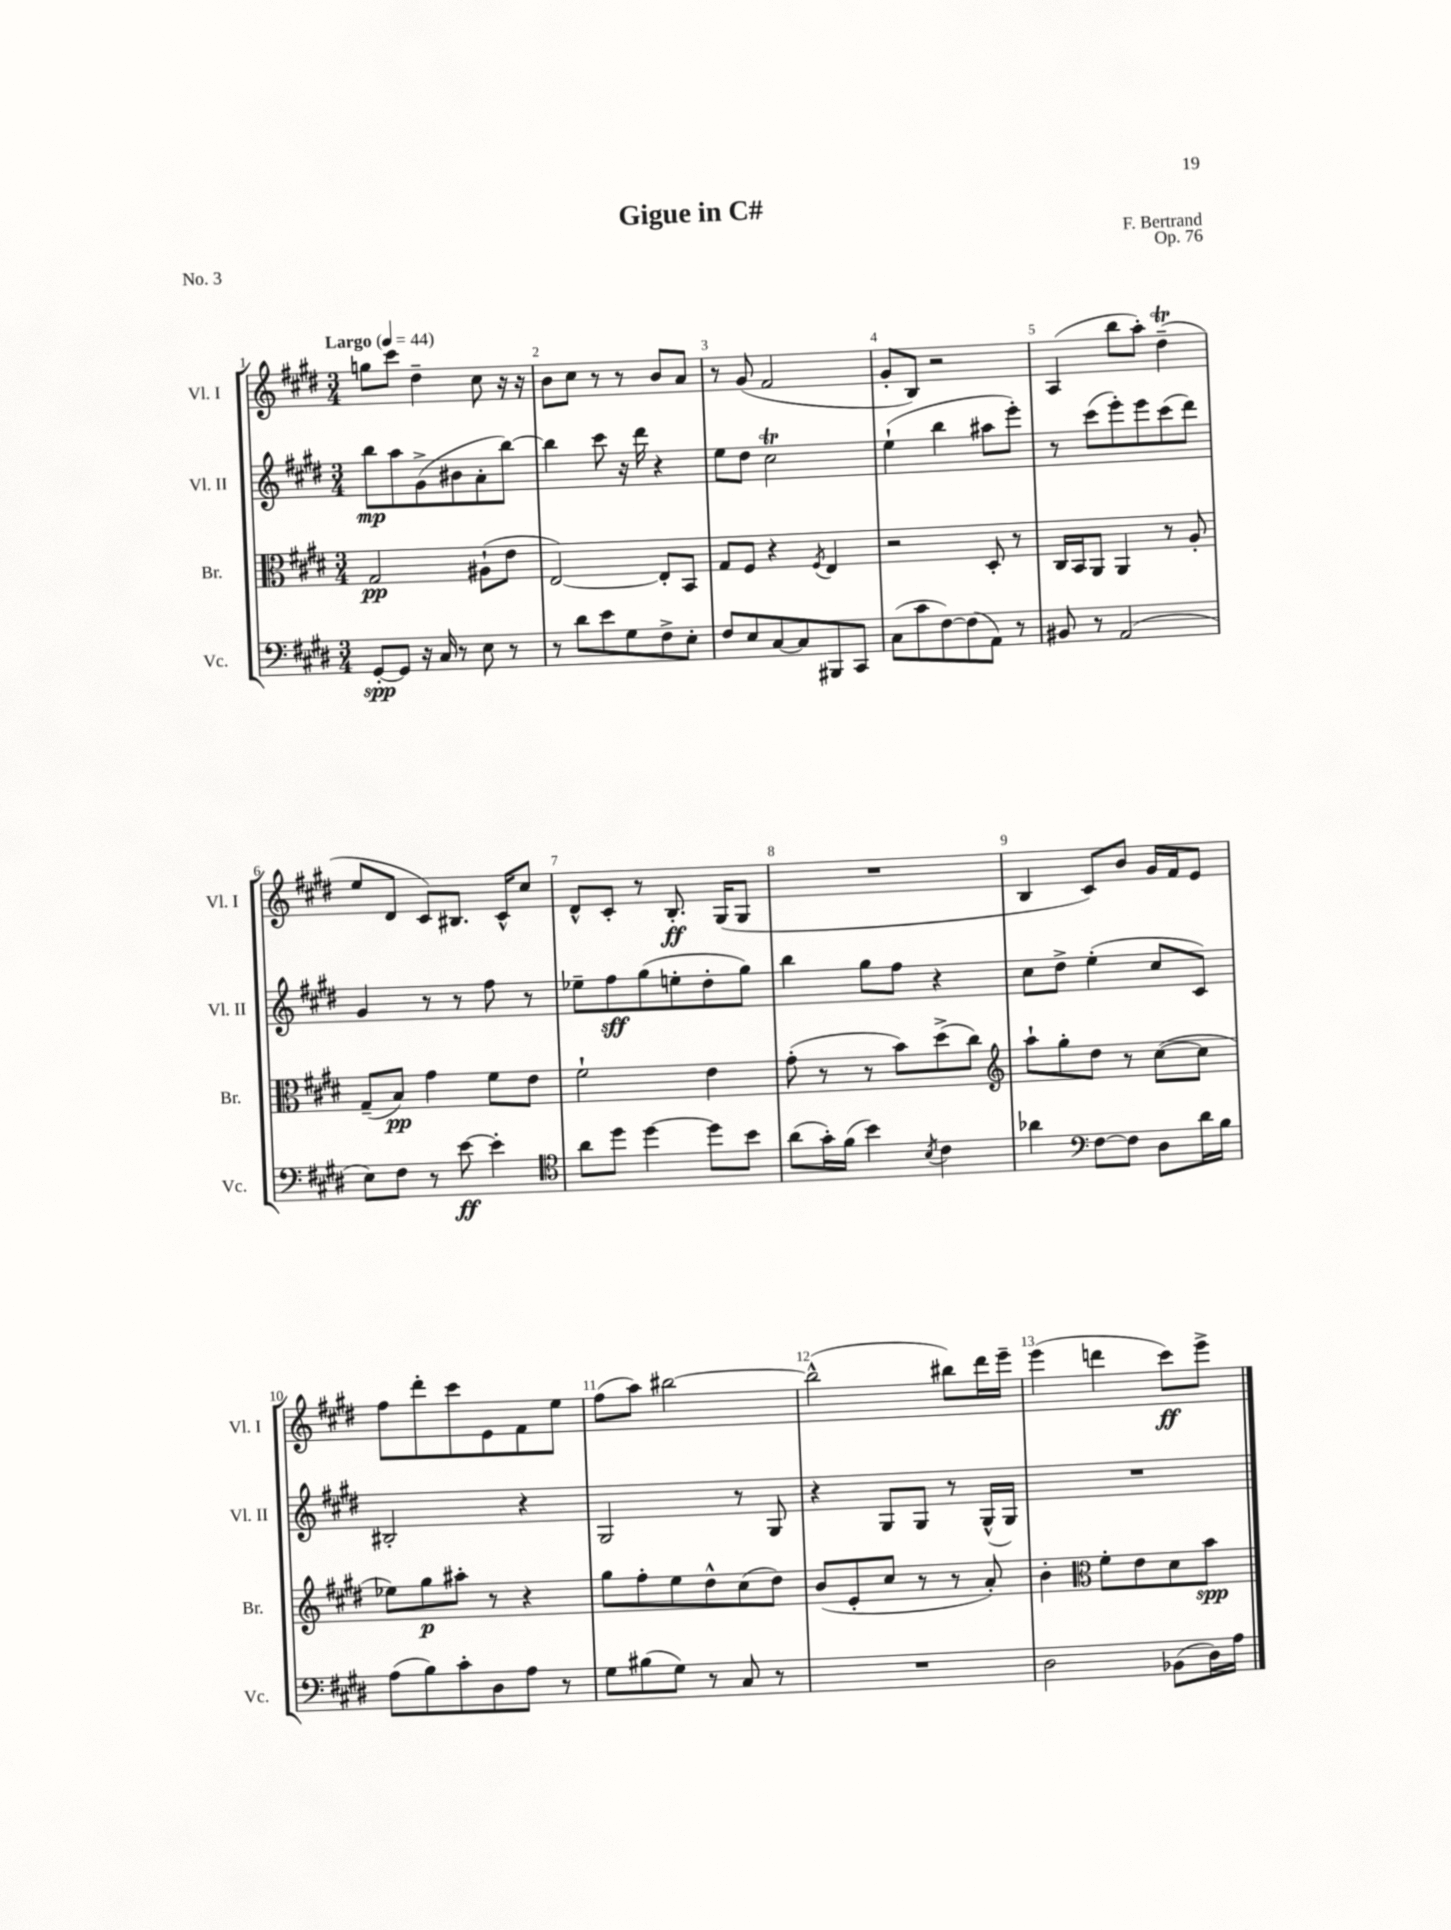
\header { title = "Gigue in C#" composer = "F. Bertrand" opus = "Op. 76" piece = "No. 3" }
<<
\new StaffGroup <<
\new Staff = "s0" \with { instrumentName = "Vl. I" shortInstrumentName = "Vl. I" } {
    \clef treble \key e \major \numericTimeSignature \time 3/4 \tempo "Largo" 4 = 44
    g''8 cis'''8 dis''4-- cis''8 r16 r16 |
    b'8 cis''8 r8 r8 b'8 a'8 |
    r8 gis'8( fis'2 |
    gis'8-. b8) r2 |
    a4( b''8 a''8-.) dis''4--\trill( |
    e''8 dis'8 cis'8) bis8. cis'16-^ cis''8 |
    dis'8-^ cis'8-. r8 b8.-.\ff gis16( gis8 |
    R2. |
    b4 cis'8) b'8 gis'16 fis'16 e'8 |
    fis''8 dis'''8-. cis'''8 e'8 fis'8 e''8 |
    fis''8( a''8) bis''2~ |
    bis''2-^( bis''8) dis'''16 e'''16-- |
    e'''4( d'''4 cis'''8\ff) e'''8-> \bar "|." |
}
\new Staff = "s1" \with { instrumentName = "Vl. II" shortInstrumentName = "Vl. II" } {
    \clef treble \key e \major \numericTimeSignature \time 3/4
    b''8\mp a''8 gis'8->( bis'8 a'8-. b''8~) |
    b''4 cis'''8 r16 dis'''16 r4 |
    e''8 dis''8 cis''2\trill |
    e''4-!( b''4 ais''8 e'''8-.) |
    r8 cis'''8( e'''8-.) e'''8 cis'''8( dis'''8) |
    gis'4 r8 r8 fis''8 r8 |
    ees''8-- fis''8\sff gis''8( e''8-. dis''8-. gis''8) |
    b''4 gis''8 fis''8 r4 |
    cis''8 dis''8-> e''4-.( cis''8 cis'8) |
    bis2-. r4 |
    gis2 r8 gis8 |
    r4 gis8 gis8 r8 gis16-^( gis16) |
    R2. \bar "|." |
}
\new Staff = "s2" \with { instrumentName = "Br." shortInstrumentName = "Br." } {
    \clef alto \key e \major \numericTimeSignature \time 3/4
    gis2\pp ais8-!( e'8 |
    e2~) e8-. b,8 |
    gis8 fis8 r4 \acciaccatura { fis8 } e4 |
    r2 dis8-. r8 |
    cis16 b,16 a,8 a,4 r8 a8-. |
    gis8--( b8\pp) gis'4 fis'8 e'8 |
    fis'2-! e'4 |
    gis'8-.( r8 r8 b'8) dis''8->( cis''8) |
    \clef treble a''8-! gis''8-. dis''8 r8 cis''8~( cis''8 |
    ees''8) gis''8\p ais''8-. r8 r4 |
    gis''8 fis''8-. e''8 dis''8-^ cis''8( dis''8) |
    b'8( e'8-. cis''8 r8 r8 a'8-.) |
    b'4-. \clef alto fis'8-. e'8 dis'8 b'8\spp \bar "|." |
}
\new Staff = "s3" \with { instrumentName = "Vc." shortInstrumentName = "Vc." } {
    \clef bass \key e \major \numericTimeSignature \time 3/4
    gis,8~-.\spp gis,8 r16 cis16 r8 e8 r8 |
    r8 dis'8 e'8 gis8 fis8-> e8-. |
    fis8 e8 cis8~ cis8 bis,,8 cis,8 |
    cis8( cis'8 fis8~) fis8( a,8) r8 |
    bis,8 r8 a,2( |
    e8) fis8 r8 e'8~\ff e'4-. |
    \clef tenor a'8 dis''8 dis''4~ dis''8 b'8 |
    a'8( gis'16-.) fis'16( b'4) \acciaccatura { b8 } cis'4 |
    aes'4 \clef bass fis8~ fis8 dis8 dis'16 b16 |
    a8( b8) cis'8-. dis8 a8 r8 |
    gis8 bis8( gis8) r8 cis8 r8 |
    R2. |
    dis2 bes,8( dis16) a16 \bar "|." |
}
>>
>>
\layout { \context { \Score \override BarNumber.break-visibility = ##(#f #t #t) barNumberVisibility = #all-bar-numbers-visible } }
